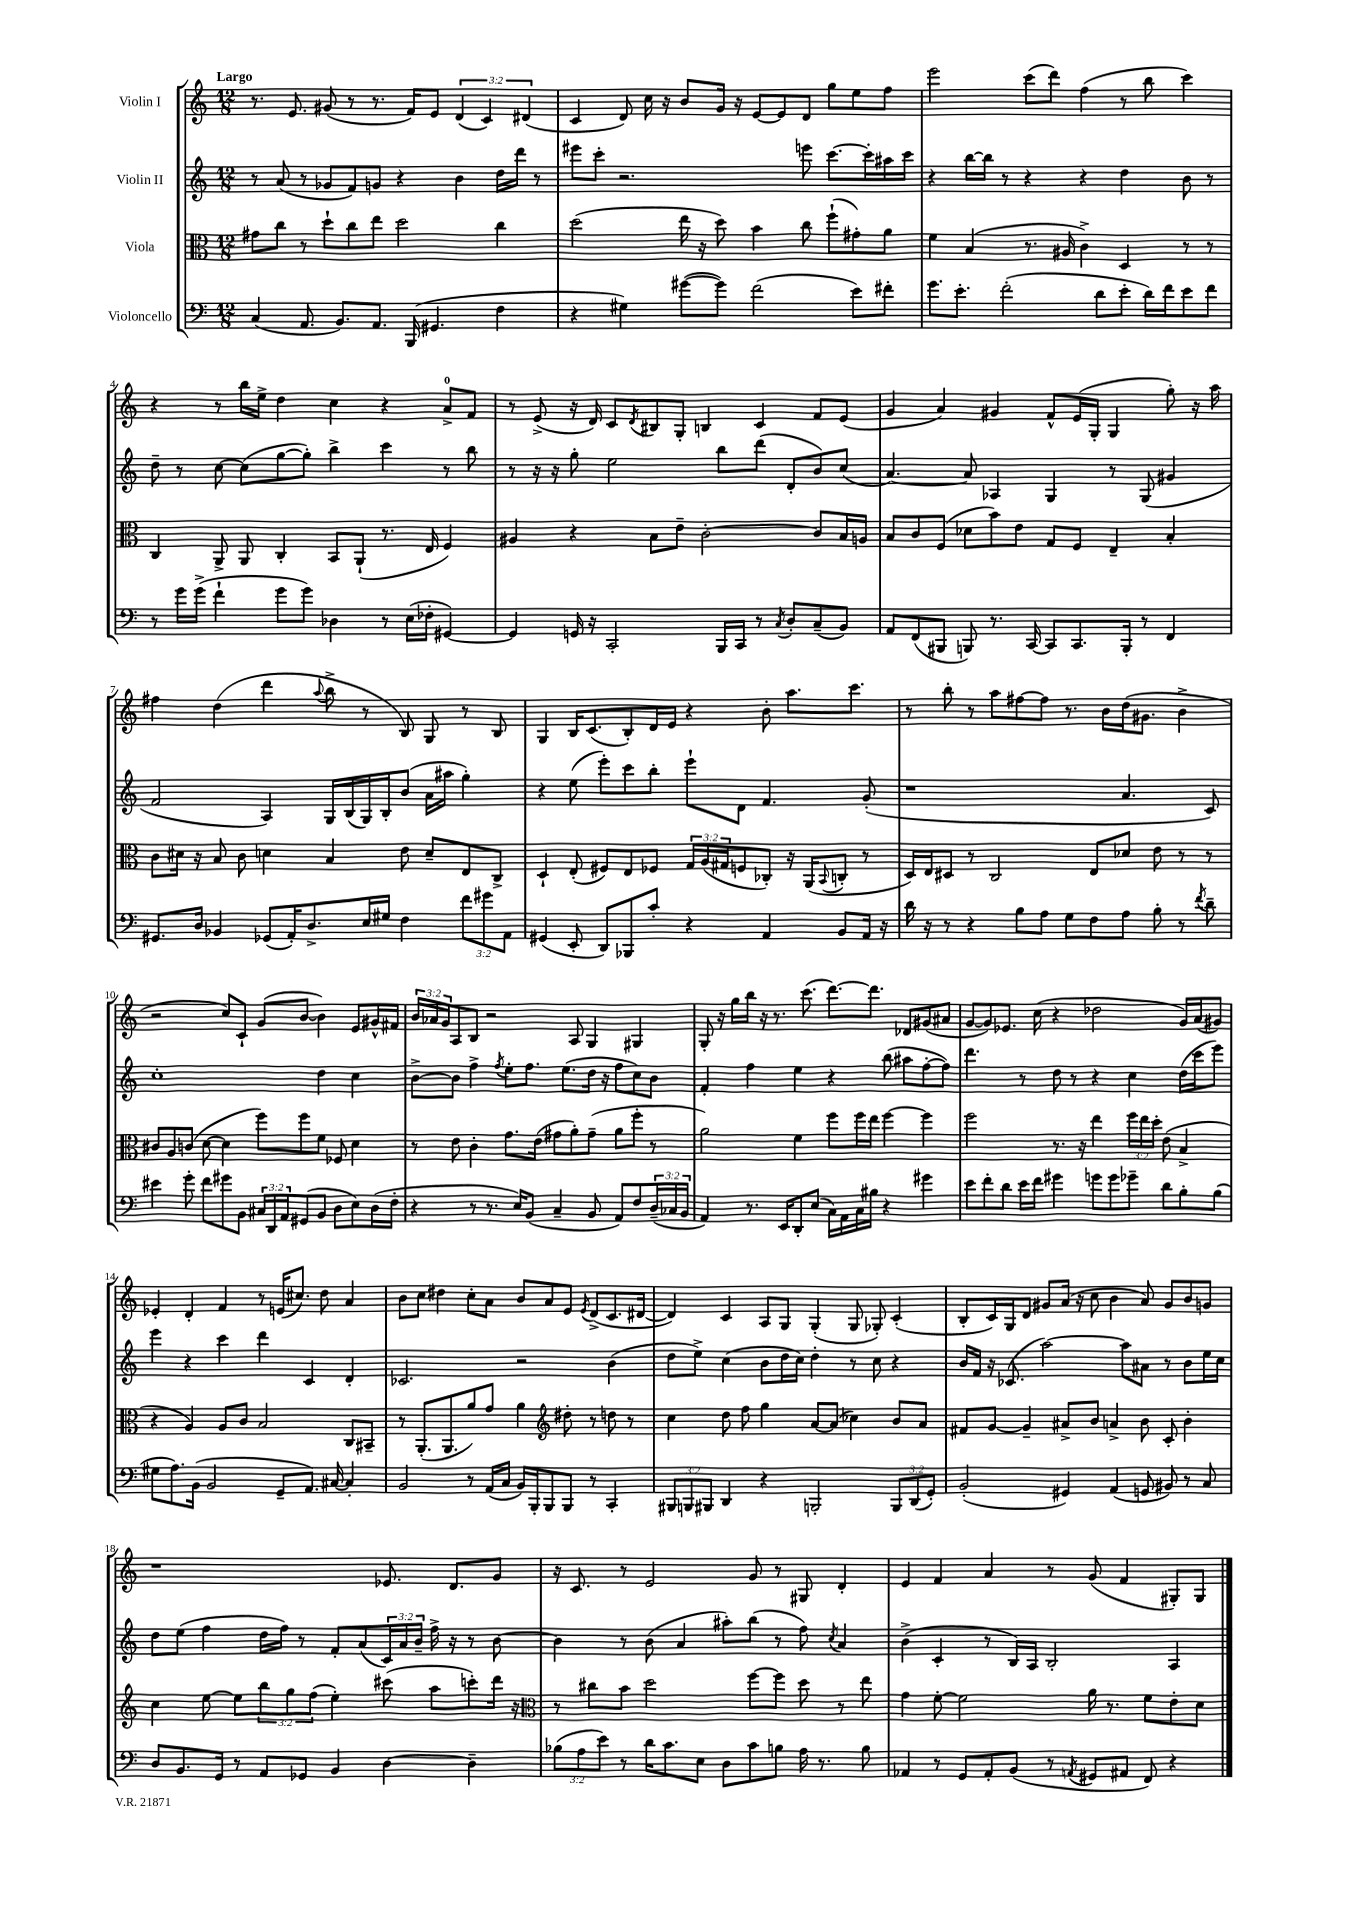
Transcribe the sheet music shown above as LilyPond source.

<<
\new StaffGroup <<
\new Staff = "s0" \with { instrumentName = "Violin I" } {
    \clef treble \key c \major \numericTimeSignature \time 12/8 \override Staff.TupletNumber.text = #tuplet-number::calc-fraction-text \tempo "Largo"
    r8. e'8. gis'8( r8 r8. f'16) e'8 \tuplet 3/2 { d'4( c'4) dis'4( } |
    c'4 d'8) c''16 r16 b'8 g'16 r16 e'8~ e'8 d'8 g''8 e''8 f''8 |
    e'''2 c'''8( d'''8) f''4( r8 b''8 c'''4) |
    r4 r8 b''16 e''16-> d''4 c''4 r4 a'8-0-> f'8 |
    r8 e'8->( r16 d'16) c'8 \acciaccatura { d'8 } bis8 g8-. b4 c'4 f'8 e'8( |
    g'4 a'4) gis'4 f'8-^ e'16( g16-. g4 g''8-.) r16 a''16 |
    fis''4 d''4( d'''4 \appoggiatura { a''8 } b''8-> r8 b8) g8 r8 b8 |
    g4 b16 c'8.( b8-.) d'16 e'16 r4 b'8-. a''8. c'''8. |
    r8 b''8-. r8 a''8 fis''8~ fis''8 r8. b'16 d''16( gis'8. b'4-> |
    r2 c''8) c'8-! g'8( b'8~ b'4) e'8 gis'16-^ fis'16 |
    \tuplet 3/2 { b'16 aes'16 g'16 } a8 b8 r2 a8 g4 gis4 |
    g8-. r16 g''16 b''16 r16 r8. c'''8.( d'''8.~) d'''8. des'8 gis'8( ais'8 |
    g'8~ g'8) ees'8. c''16( r4 des''2 g'16) a'16( gis'8) |
    ees'4-. d'4-. f'4 r8 e'16( cis''8.) d''8 a'4 |
    b'8 c''8 dis''4 c''8-. a'8 b'8 a'8 e'8 \acciaccatura { e'8 } d'8->( c'8. dis'16~ |
    dis'4) c'4 a8 g8 g4-.( g8 ges8-.) c'4-.( |
    b8-. c'16) g16 d'8 gis'8 a'16( r16 c''8 b'4 a'8) gis'8 b'8 g'8 |
    r1 ees'8. d'8. g'8 |
    r16 c'8. r8 e'2 g'8 r8 gis8 d'4-. |
    e'4 f'4 a'4 r8 g'8( f'4 gis8-.) gis8 \bar "|." |
}
\new Staff = "s1" \with { instrumentName = "Violin II" } {
    \clef treble \key c \major \numericTimeSignature \time 12/8 \override Staff.TupletNumber.text = #tuplet-number::calc-fraction-text
    r8 a'8( r8 ges'8 f'8) g'8 r4 b'4 d''16 d'''16 r8 |
    eis'''8 c'''8-. r2. e'''8 c'''8.~ c'''16-. ais''16 c'''16 |
    r4 b''16~ b''16 r8 r4 r4 d''4 b'8 r8 |
    d''8-- r8 c''8~ c''8( g''8~ g''8-.) b''4-> c'''4 r8 b''8 |
    r8 r16 r16 g''8-. e''2 b''8 d'''8( d'8-. b'8) c''8( |
    a'4.~) a'8 aes4 g4 r8 g8( gis'4 |
    f'2 a4) g16 b16( g16) b16-. b'8( a'16 ais''16 g''4-.) |
    r4 e''8( e'''8-.) c'''8 b''8-. e'''8-! d'8 f'4. g'8-.( |
    r1 a'4. c'8) |
    c''1-. d''4 c''4 |
    b'8~-> b'8 f''4-> \acciaccatura { f''8 } e''8-. f''8. e''8.( d''16 r16 f''8 c''8) b'8 |
    f'4-. f''4 e''4 r4 b''8( ais''8 f''8~-. f''8) |
    d'''4. r8 d''8 r8 r4 c''4 d''16( c'''16 e'''8) |
    e'''4 r4 c'''4 d'''4 c'4 d'4-. |
    ces'2. r2 b'4( |
    d''8 e''8->) c''4( b'8 d''16 c''16) d''4-. r8 c''8 r4 |
    b'16 f'16 r16 ces'8.( a''2~) a''8 ais'8 r8 b'8 e''16 c''16 |
    d''8 e''8( f''4 d''16 f''16) r8 f'8-. a'8( \tuplet 3/2 { c'16) a'16 b'16-- } f''16-> r16 r8 b'8~ |
    b'4 r8 b'8( a'4 ais''8-.) b''8( r8 f''8) \acciaccatura { c''8 } a'4 |
    b'4->( c'4-. r8 b16) a16 b2-. a4 \bar "|." |
}
\new Staff = "s2" \with { instrumentName = "Viola" } {
    \clef alto \key c \major \numericTimeSignature \time 12/8 \override Staff.TupletNumber.text = #tuplet-number::calc-fraction-text
    gis'8 c''8 r8 d''8-! c''8 e''8 d''2 c''4 |
    d''2( e''16 r16 d''8) b'4 c''8 f''8-!( gis'8-.) a'8 |
    f'4 b4( r8. ais16 c'4->) d4 r8 r8 |
    c4 a,8-> a,8 c4-. b,8 a,8-!( r8. e16 f4) |
    ais4 r4 b8 e'8-- c'2~-. c'8 b16 a16 |
    b8 c'8 f8( des'8 b'8) e'8 g8 f8 e4-- b4-. |
    c'8 dis'16 r16 b8 c'8 d'4 b4 e'8 d'8-- e8 c8-> |
    d4-! e8-.( fis8) e8 fes8 \tuplet 3/2 { g16 a16( gis16 } f8 ces8-.) r16 a,16( \appoggiatura { b,8 } c8-. r8 |
    d16) e16 dis8 r8 c2 e8 des'8 e'8 r8 r8 |
    cis'8 a8 c'8( d'8~ d'4 f''8) f''8 f'8 fes8 d'4 |
    r8 e'8 c'4-. g'8. e'16( gis'8 a'8-.) gis'8--( a'8 f''8-. r8 |
    a'2) f'4 f''8 f''16 e''16 f''4~ f''4 |
    f''2 r8. r16 e''4 \tuplet 3/2 { f''16 e''16 d''16-. } e'8( b4-> |
    r4 a4) a8 c'8 b2 c8 bis,8-- |
    r8 a,8.-.( a,8. a'8) g'8 a'4 \clef treble dis''8-. r8 d''8 r8 |
    c''4 d''8 f''8 g''4 a'8~ a'8( ces''4) b'8 a'8 |
    fis'8 g'8~ g'4-- ais'8-> b'8 a'4-> b'8 c'8-. b'4-. |
    c''4 e''8~ e''8 \tuplet 3/2 { b''8 g''8 f''8( } e''4-.) cis'''8( a''8 c'''8-.) d'''16 r16 |
    \clef alto r8 cis''8 b'8 d''2 f''8~ f''8 d''8 r8 e''8 |
    g'4 f'8~-. f'2 a'16 r8. f'8 e'8-. d'8 \bar "|." |
}
\new Staff = "s3" \with { instrumentName = "Violoncello" } {
    \clef bass \key c \major \numericTimeSignature \time 12/8 \override Staff.TupletNumber.text = #tuplet-number::calc-fraction-text
    c4( a,8. b,8.) a,8. b,,16( gis,4. f4 |
    r4 gis4) gis'8~( gis'8) f'2( e'8) fis'8-. |
    g'8. e'8.-. f'2-.( d'8 e'8-. d'16) f'16 e'8 f'8 |
    r8 g'16 g'16->( f'4-! g'8 g'8) des4 r8 e16( fes16-. gis,4~) |
    gis,4 g,16 r16 c,2-. b,,16 c,16 r8 \acciaccatura { c8 } d8-. c8--( b,8) |
    a,8 f,8( bis,,8 b,,8) r8. c,16~ c,8 c,8. b,,16-. r8 f,4 |
    gis,8. d16 bes,4 ges,8( a,16-.) d8.-> e16 gis16 f4 \tuplet 3/2 { f'8 gis'8 a,8 } |
    gis,4( e,8-. d,8) bes,,8 c'8-. r4 a,4 b,8 a,16 r16 |
    d'16 r16 r8 r4 b8 a8 g8 f8 a8 b8-. r8 \acciaccatura { f'8 } d'8-- |
    eis'4 g'8-. f'8 gis'8 b,8 \tuplet 3/2 { cis16 d,16 a,16 } gis,8( b,8 d8 e8) d16( f16-. |
    r4 r8 r8. e16) b,8( c4-- b,8 a,8) f8 \tuplet 3/2 { d16--( ces16 b,16 } |
    a,4) r8. e,16 d,8-. e8( c16) a,16 c16 bis16 r4 gis'4 |
    e'8 f'8-. d'8 e'16 f'16 gis'4 g'8 g'8 ges'8-- d'8 b8-. b8( |
    gis8 a8.) b,16( b,2 g,8-- a,8.) cis16~ cis4-. |
    b,2 r8 a,16( c16 b,16) b,,16-. b,,8 b,,8 r8 c,4-. |
    \tuplet 3/2 { bis,,8 b,,8 bis,,8 } d,4 r4 b,,2-. \tuplet 3/2 { b,,8 d,8( g,8-.) } |
    b,2-.( gis,4) a,4( g,8 bis,8) r8 c8 |
    d8 b,8. g,16 r8 a,8 ges,8 b,4 d4~ d4-- |
    \tuplet 3/2 { bes8( a8 e'8) } r8 d'16 c'8. e8 d8 c'8 b8 a16 r8. b8 |
    aes,4 r8 g,8 aes,8-. b,8( r8 \acciaccatura { a,8 } gis,8 ais,8 f,8) r4 \bar "|." |
}
>>
>>
